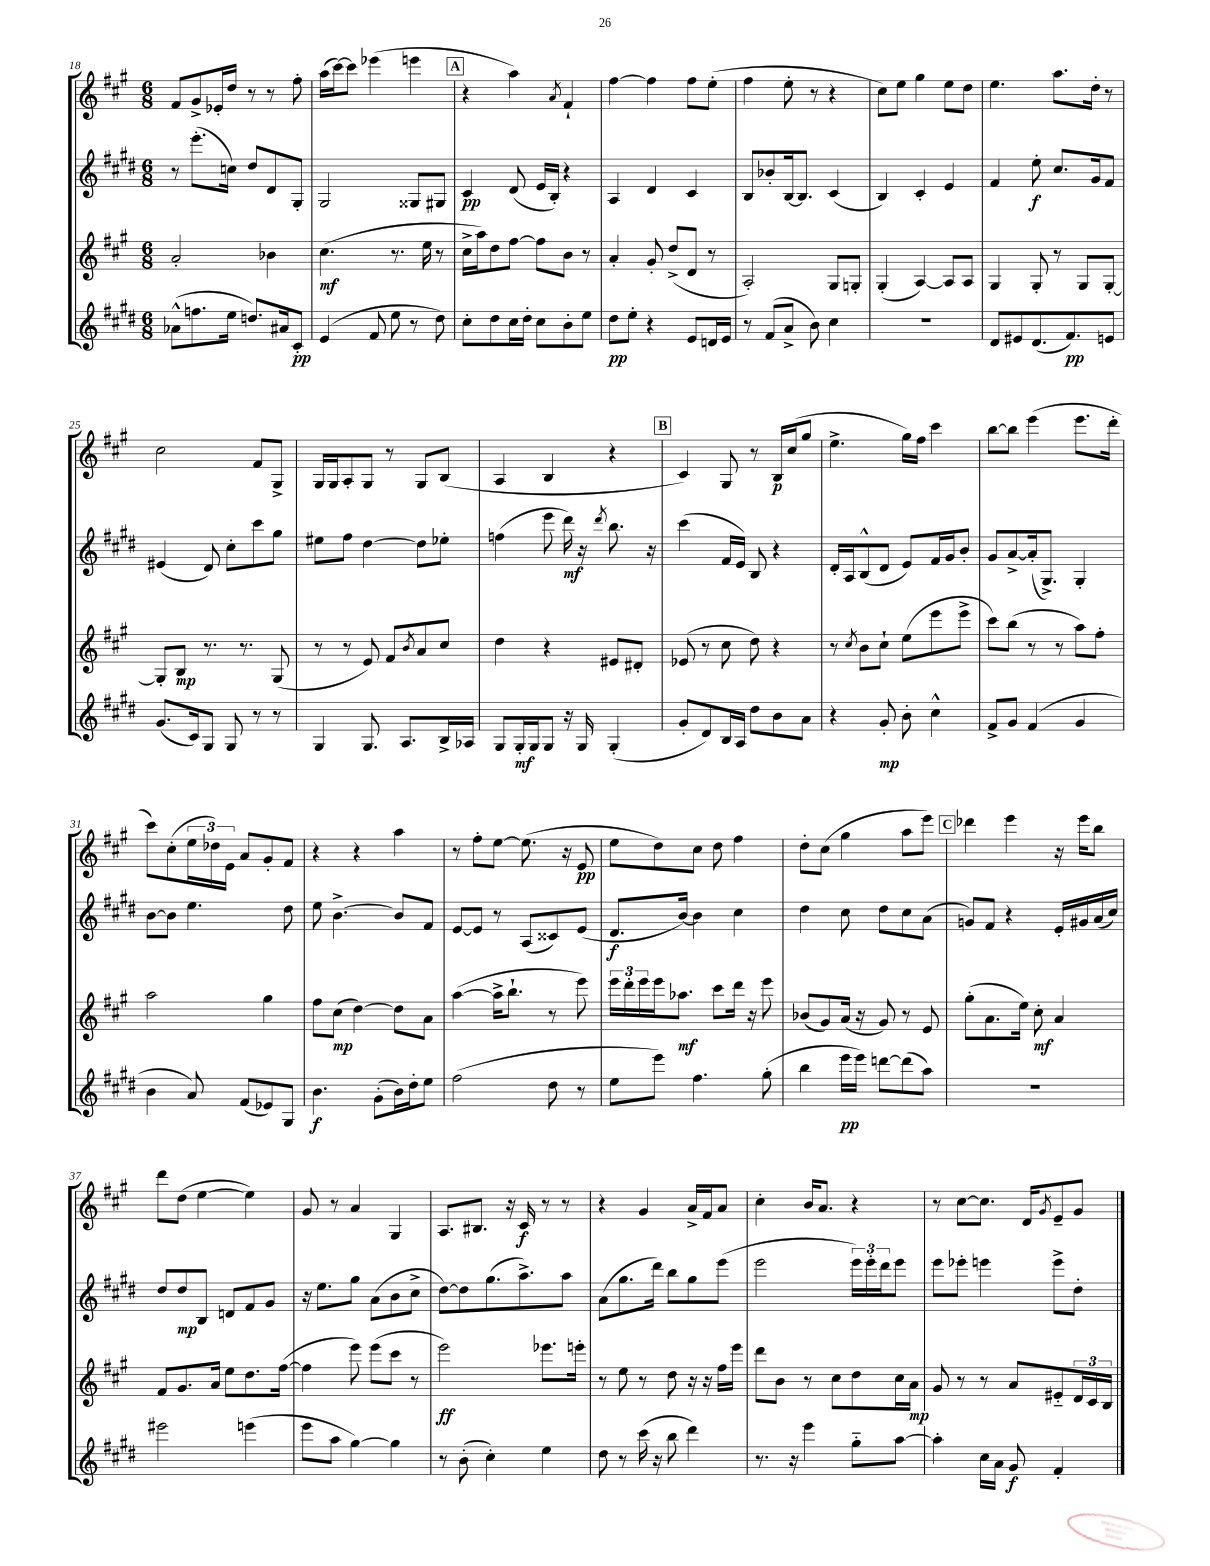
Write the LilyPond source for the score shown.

<<
\new StaffGroup <<
\new Staff = "s0" {
    \clef treble \key a \major \numericTimeSignature \time 6/8
    fis'8 gis'8-> ees'16-. d''16 r8 r8 fis''8-. |
    a''16( cis'''16~) cis'''8 ees'''4( e'''4 |
    \mark \markup { \box "A" } r4 a''4) \acciaccatura { a'8 } fis'4-! |
    fis''4~ fis''4 fis''8 e''8-.( |
    fis''4 e''8-. r8 r4 |
    cis''8) e''8 gis''4 e''8 d''8 |
    e''4. a''8. d''16-. r8 |
    cis''2 fis'8 gis8-> |
    gis16 gis16 a8-. gis8 r8 gis8 b8( |
    a4 b4 r4 |
    \mark \markup { \box "B" } cis'4) gis8 r8 b16\p cis''16( gis''8 |
    e''4.-> gis''16) fis''16 cis'''4 |
    b''8~ b''8 e'''4( e'''8. d'''16-. |
    cis'''8) cis''8-.( \tuplet 3/2 { e''16 des''16) e'16 } a'8 gis'8-. fis'8 |
    r4 r4 a''4 |
    r8 fis''8-. e''8~ e''8.( r16 e'8\pp |
    e''8 d''8) cis''8 d''8 fis''4 |
    d''8-. cis''8( gis''4 a''8 e'''8) |
    \mark \markup { \box "C" } des'''4 e'''4 r16 e'''16 b''8 |
    d'''8 d''8( e''4~ e''4) |
    gis'8 r8 a'4 gis4 |
    a8. bis8. r16 cis'16\f r8 r8 |
    r4 gis'4 a'16-> fis'16 a'8 |
    cis''4-. b'16 a'8. r4 |
    r8 cis''8~ cis''8. d'16 \acciaccatura { gis'8 } e'8-- gis'8 \bar "|." |
}
\new Staff = "s1" {
    \clef treble \key e \major \numericTimeSignature \time 6/8
    r8 e'''8.-.( c''16) dis''8 dis'8 gis8-. |
    gis2 gisis8 gis8 |
    \mark \markup { \box "A" } cis'4\pp dis'8( e'16 b16-.) r4 |
    a4 dis'4 cis'4 |
    b8 bes'8-. b16~ b8. cis'4( |
    b4) cis'4-. e'4 |
    fis'4 e''8-.\f cis''8. gis'16 fis'8 |
    eis'4( dis'8) cis''8-. cis'''8 gis''8 |
    eis''8 fis''8 dis''4~ dis''8 ees''8-. |
    f''4( e'''8 dis'''16\mf) r16 \acciaccatura { dis'''8 } b''8. r16 |
    \mark \markup { \box "B" } cis'''4( fis'16 e'16) b8 r4 |
    dis'16-. a16 b8-^( dis'8 e'8) fis'16 gis'16 b'8-. |
    gis'8 a'8~-> a'16-.( gis8.->) gis4-. |
    b'8~ b'8 e''4. dis''8 |
    e''8 b'4.~-> b'8 fis'8 |
    e'8~ e'8 r8 a8( cisis'8) e'8( |
    dis'8.\f b'16~) b'4 cis''4 |
    dis''4 cis''8 dis''8 cis''8 a'8( |
    \mark \markup { \box "C" } g'8) fis'8 r4 e'16-. gis'16 a'16( cis''16) |
    dis''8 dis''8\mp b8 d'8 fis'8 gis'8 |
    r16 e''8. gis''8 a'8( b'8 cis''8-> |
    dis''8~) dis''8 gis''8.( a''8.->) a''8 |
    a'8( gis''8. dis'''16) b''8 gis''8 e'''8( |
    e'''2 \tuplet 3/2 { e'''16) e'''16-. dis'''16 } e'''8 |
    e'''8 ees'''8-. e'''4 e'''8-> dis''8-. \bar "|." |
}
\new Staff = "s2" {
    \clef treble \key a \major \numericTimeSignature \time 6/8
    a'2-. bes'4 |
    cis''4.\mf( r8. e''16 r8 |
    \mark \markup { \box "A" } cis''16-> a''16) d''8 fis''8~ fis''8 b'8 r8 |
    a'4-. gis'8-. d''8->( d'8 r8 |
    a2-.) gis8 g8-. |
    gis4-.( a4~) a8 a8 |
    gis4 gis8-. r8 gis8 gis8~-. |
    gis8-. b8\mp r8. r8. gis8( |
    r8 r8 e'8) fis'8 \acciaccatura { b'8 } a'8 cis''8 |
    d''4 r4 eis'8 dis'8-. |
    \mark \markup { \box "B" } ees'8( r8 cis''8 d''8) r4 |
    r8 \acciaccatura { cis''8 } b'8 cis''8-! e''8( e'''8 e'''8-> |
    cis'''8) b''8( r8 r8 a''8) fis''8-. |
    a''2 gis''4 |
    fis''8 cis''8\mp( d''4~) d''8 a'8 |
    a''4~( a''16-> b''8.-! r8 e'''8) |
    \tuplet 3/2 { e'''16 d'''16-. e'''16 } e'''16 aes''8.\mf cis'''8 d'''16 r16 e'''8 |
    bes'8( gis'8) a'16( r16 gis'8) r8 e'8 |
    \mark \markup { \box "C" } gis''8-.( a'8. e''16) cis''8-.\mf a'4 |
    fis'8 gis'8. a'16 e''8 d''8. fis''16~( |
    fis''4 e'''8) e'''8( cis'''8 r8 |
    e'''2\ff) ees'''8. e'''16-. |
    r8 e''8 r8 d''8 r16 r16 fis''16 e'''16 |
    d'''8 b'8 r8 cis''8 d''8 cis''16 a'16\mp |
    gis'8 r8 r8 a'8 eis'8-_ \tuplet 3/2 { d'16 cis'16 b16 } \bar "|." |
}
\new Staff = "s3" {
    \clef treble \key e \major \numericTimeSignature \time 6/8
    aes'8-^( f''8. e''16 d''8.) ais'16 cis'8-.\pp |
    e'4( fis'8 e''8 r8 dis''8) |
    \mark \markup { \box "A" } cis''8-. dis''8 cis''16 dis''16-. cis''8 b'8-. e''8 |
    dis''8\pp e''8-. r4 e'8 d'16 e'16 |
    r8 fis'8( a'8-> b'8) cis''4 |
    R2. |
    dis'8 eis'8 dis'8.( fis'8.\pp) e'8 |
    gis'8.( cis'16) gis8 gis8 r8 r8 |
    gis4 gis8. a8. b16-> aes16 |
    gis8 gis16-.\mf gis16 gis8 r16 gis16 gis4-.( |
    \mark \markup { \box "B" } gis'8-. dis'8) b16 a16 dis''8 b'8 a'8 |
    r4 gis'8-.\mp b'8-. cis''4-^ |
    fis'8-> gis'8 fis'4( gis'4 |
    b'4 a'8) fis'8( ees'8) gis8 |
    b'4.\f gis'8-.( b'16) dis''16-. e''8 |
    fis''2( dis''8 r8 |
    e''8 e'''8) fis''4. gis''8-.( |
    b''4 e'''16\pp e'''16) d'''8~ d'''8( a''8) |
    \mark \markup { \box "C" } R2. |
    eis'''2 e'''4( |
    e'''8 a''8 gis''4~) gis''4 |
    r8 b'8-.( cis''4-.) e''4 |
    dis''8 r8 cis'''16( r16 b''8 dis'''4) |
    r8. r16 e'''4 gis''8-_ a''8~ |
    a''4-. cis''16 a'16 gis'8\f fis'4-. \bar "|." |
}
>>
>>
\layout { \context { \Score currentBarNumber = #18 } }
